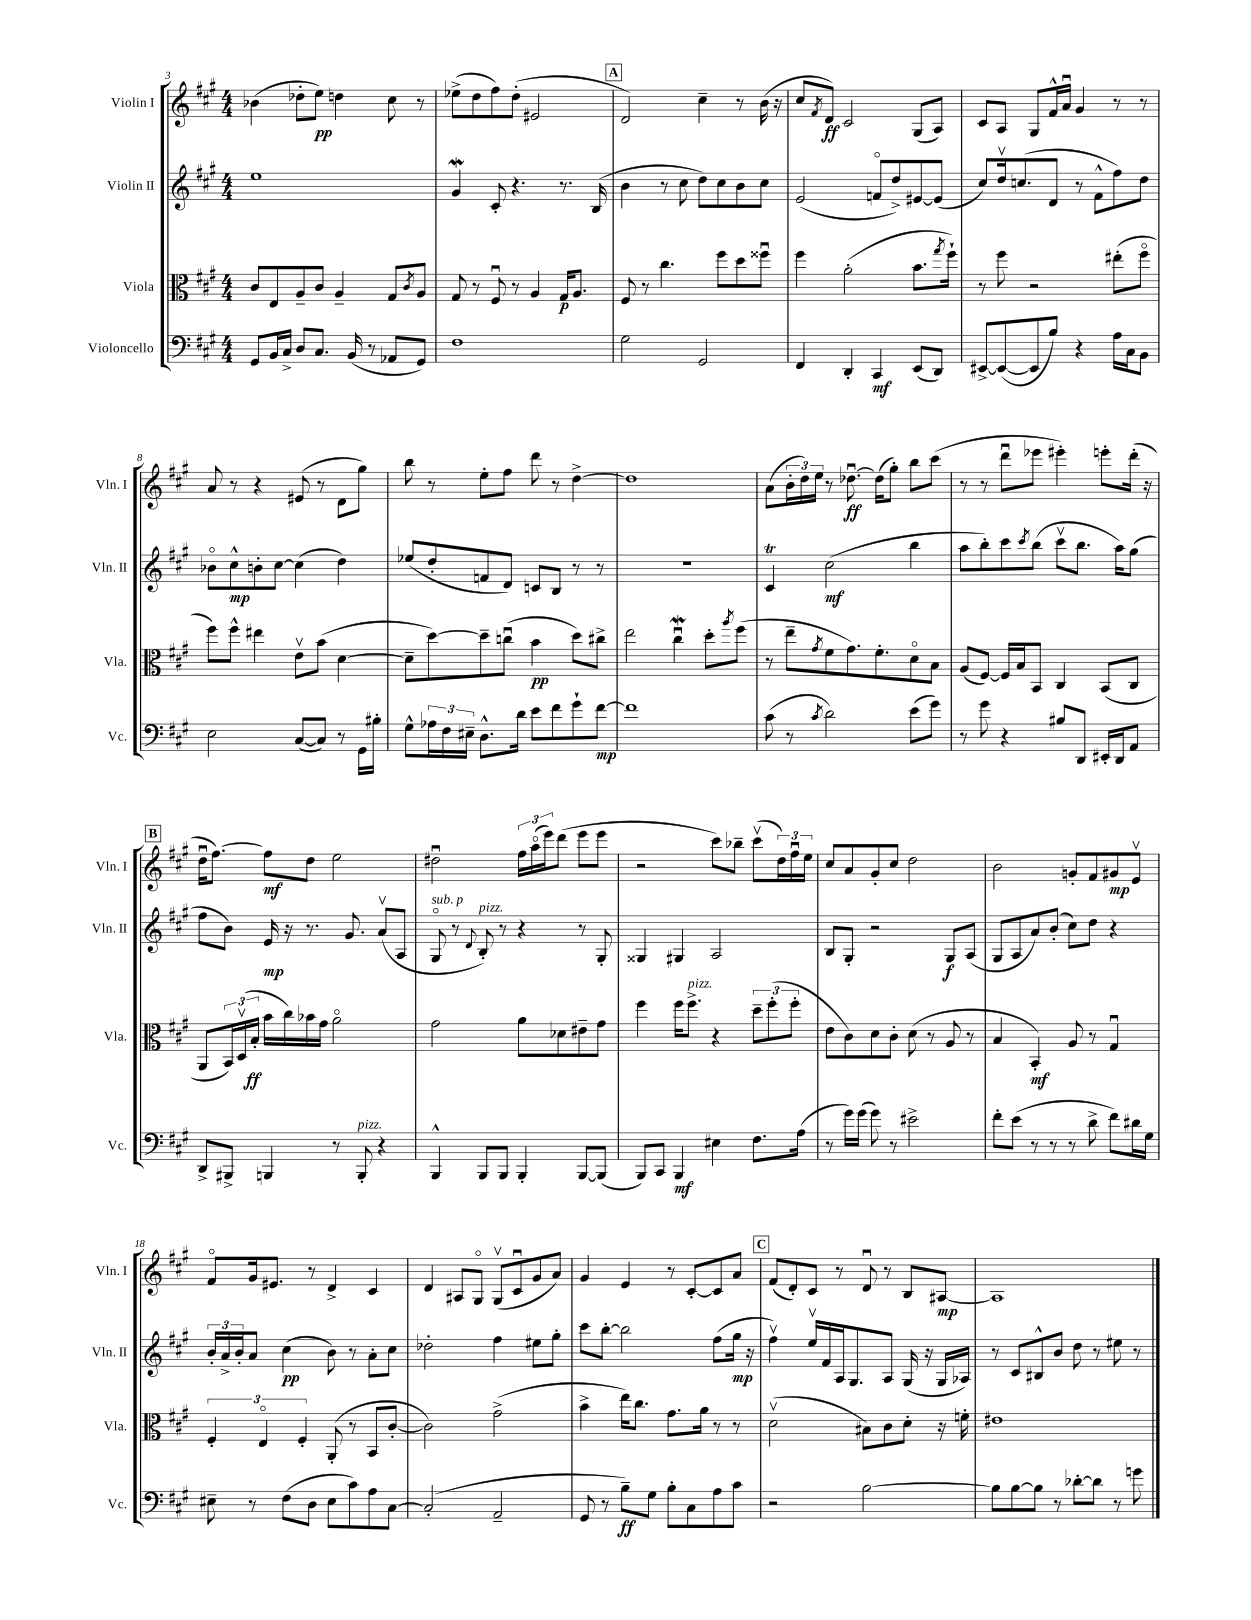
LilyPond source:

<<
\new StaffGroup <<
\new Staff = "s0" \with { instrumentName = "Violin I" shortInstrumentName = "Vln. I" } {
    \clef treble \key a \major \numericTimeSignature \time 4/4
    bes'4( des''8-. e''8\pp) d''4 cis''8 r8 |
    ees''8->( d''8 fis''8) d''8-.( eis'2 |
    \mark \markup { \box "A" } d'2) cis''4-- r8 b'16( r16 |
    cis''8 \acciaccatura { fis'8 } d'8\ff) cis'2 gis8( a8) |
    cis'8 a8 gis8 fis'16-^ a'16\downbow gis'4 r8 r8 |
    a'8 r8 r4 eis'8( r8 d'8 gis''8) |
    b''8 r8 e''8-. fis''8 d'''8 r8 d''4~-> |
    d''1 |
    a'8( \tuplet 3/2 { b'16-. d''16) e''16 } r8 des''8.~\downbow\ff des''16( gis''8-.) b''8 cis'''8( |
    r8 r8 d'''8\downbow ees'''8 eis'''4-.) e'''8-. d'''16-.( r16 |
    \mark \markup { \box "B" } d''16\downbow fis''8.~) fis''8\mf d''8 e''2 |
    dis''2\downbow \tuplet 3/2 { fis''16 a''16\flageolet( e'''16) } d'''8( e'''8 e'''8 |
    r2 cis'''8) bes''8-- cis'''8\upbow( \tuplet 3/2 { d''16) fis''16\downbow e''16 } |
    cis''8 a'8 gis'8-. cis''8 d''2 |
    b'2 g'8-. fis'8 gis'8\mp e'8\upbow |
    fis'8\flageolet gis'16 eis'8. r8 d'4-> cis'4 |
    d'4 ais8 gis8\flageolet gis8\upbow( cis'8\downbow gis'8 a'8) |
    gis'4 e'4 r8 cis'8~-. cis'8 a'8 |
    \mark \markup { \box "C" } fis'8( d'8-.) cis'8 r8 d'8\downbow r8 b8 ais8~\mp |
    ais1 \bar "|." |
}
\new Staff = "s1" \with { instrumentName = "Violin II" shortInstrumentName = "Vln. II" } {
    \clef treble \key a \major \numericTimeSignature \time 4/4
    e''1 |
    gis'4\mordent cis'8-. r4. r8. b16( |
    \mark \markup { \box "A" } b'4 r8 cis''8 d''8) cis''8 b'8 cis''8 |
    e'2( f'8\flageolet d''8->) eis'8~ eis'8( |
    cis''8) d''16\upbow c''8.( d'8 r8 fis'8-^ fis''8) d''8 |
    bes'8\flageolet cis''8-^\mp b'8-. cis''8~ cis''4( d''4) |
    ees''8( d''8-. f'8 d'8) c'8 b8 r8 r8 |
    R1 |
    cis'4\trill cis''2\mf( b''4 |
    a''8 b''8-.) cis'''8 \acciaccatura { cis'''8 } b''8( cis'''8\upbow b''8. a''16) gis''8( |
    \mark \markup { \box "B" } fis''8 b'8) e'16\mp r16 r8. gis'8. a'8\upbow( a8 |
    gis8\flageolet^\markup { \italic "sub. p" } r8 \appoggiatura { d'8 } b8-.^\markup { \italic "pizz." }) r8 r4 r8 gis8-. |
    gisis4 gis4 a2 |
    b8 gis8-. r2 gis8\f a8( |
    gis8 a8 a'8) b'8-.( cis''8) d''8 r4 |
    \tuplet 3/2 { b'16-. a'16-> b'16-. } a'8 cis''4\pp( b'8) r8 a'8-. cis''8 |
    des''2-. fis''4 eis''8 gis''8-. |
    cis'''8 b''8~-. b''2 fis''8( gis''16\mp r16 |
    \mark \markup { \box "C" } fis''4\upbow) e''16\upbow fis'16 a16 gis8. a8 gis16( r16 gis16 aes16) |
    r8 cis'8 bis8-^ b'8 d''8 r8 eis''8 r8 \bar "|." |
}
\new Staff = "s2" \with { instrumentName = "Viola" shortInstrumentName = "Vla." } {
    \clef alto \key a \major \numericTimeSignature \time 4/4
    cis'8 e8 a8-- cis'8 a4-- gis8 \acciaccatura { cis'8 } a8 |
    gis8 r8 fis8\downbow r8 a4 gis16\p a8. |
    \mark \markup { \box "A" } fis8 r8 cis''4. fis''8 d''8 fisis''8\downbow |
    fis''4 a'2-.( b'8. \acciaccatura { gis''8 } fis''16-!) |
    r8 fis''8 r2 eis''8-.( fis''8\flageolet |
    fis''8) fis''8-^ eis''4 e'8\upbow b'8( d'4~ |
    d'8-- d''8~) d''8-- c''8\downbow( b'4\pp d''8) cis''8-> |
    e''2 cis''4\downbow\mordent d''8-. \acciaccatura { a''8 } fis''8( |
    r8 e''8-- \acciaccatura { gis'8 } fis'8 gis'8.) fis'8.-. d'8\flageolet b8 |
    a8( fis8~) fis16 b16 b,8 cis4 b,8( cis8 |
    \mark \markup { \box "B" } a,8 \tuplet 3/2 { b,16) d16\upbow( b16-.\ff } b'16 cis''16) bes'16 gis'16 a'2\flageolet |
    gis'2 a'8 des'8 eis'8-- gis'8 |
    fis''4 fis''16 fis''8.->^\markup { \italic "pizz." } r4 \tuplet 3/2 { d''8-- fis''8-.( fis''8-. } |
    e'8 cis'8) d'8 cis'8-. d'8( r8 a8 r8 |
    b4 b,4-.\mf) a8 r8 gis4\downbow |
    \tuplet 3/2 { fis4-. e4\flageolet fis4-. } a,8-.( r8 b,8 cis'8~-. |
    cis'2) gis'2->( |
    b'4-> e''16) cis''8. gis'8. a'16 r8 r8 |
    \mark \markup { \box "C" } d'2\upbow( bis8) cis'8 d'8-. r16 f'16-. |
    eis'1 \bar "|." |
}
\new Staff = "s3" \with { instrumentName = "Violoncello" shortInstrumentName = "Vc." } {
    \clef bass \key a \major \numericTimeSignature \time 4/4
    gis,8 b,16 cis16-> d8 cis8. b,16( r8 aes,8 gis,8) |
    fis1 |
    \mark \markup { \box "A" } gis2 gis,2 |
    fis,4 d,4-. cis,4\mf e,8( d,8) |
    eis,8~-> eis,8~( eis,8 b8) r4 a16 cis16 b,8 |
    e2 cis8~( cis8) r8 gis,16 bis16-. |
    gis8-^ \tuplet 3/2 { aes16 fis16 eis16-- } d8.-^ d'16 e'8 fis'8 gis'8-! fis'8~\mp |
    fis'1 |
    cis'8( r8 \acciaccatura { cis'8 } d'2) e'8( gis'8) |
    r8 gis'8 r4 bis8 d,8 eis,16-. d,16 a,8 |
    \mark \markup { \box "B" } d,8-> bis,,8-> b,,4 r8 b,,8-.^\markup { \italic "pizz." } r4 |
    b,,4-^ b,,8 b,,8 b,,4-. b,,8~ b,,8( |
    b,,8) cis,8 b,,4\mf eis4 fis8. a16( |
    r8 gis'16) gis'16( gis'8) r8 eis'2-> |
    fis'8-. e'8( r8 r8 r8 d'8-> fis'8) dis'16 gis16 |
    eis8-- r8 fis8( d8 eis8 cis'8) a8 cis8~ |
    cis2-.( a,2-- |
    gis,8 r8 b8--\ff) gis8 b8-. cis8 a8 cis'8 |
    \mark \markup { \box "C" } r2 b2~ |
    b8 b8~ b8 r8 des'8~-. des'8 r8 g'8 \bar "|." |
}
>>
>>
\layout { \context { \Score currentBarNumber = #3 } }
